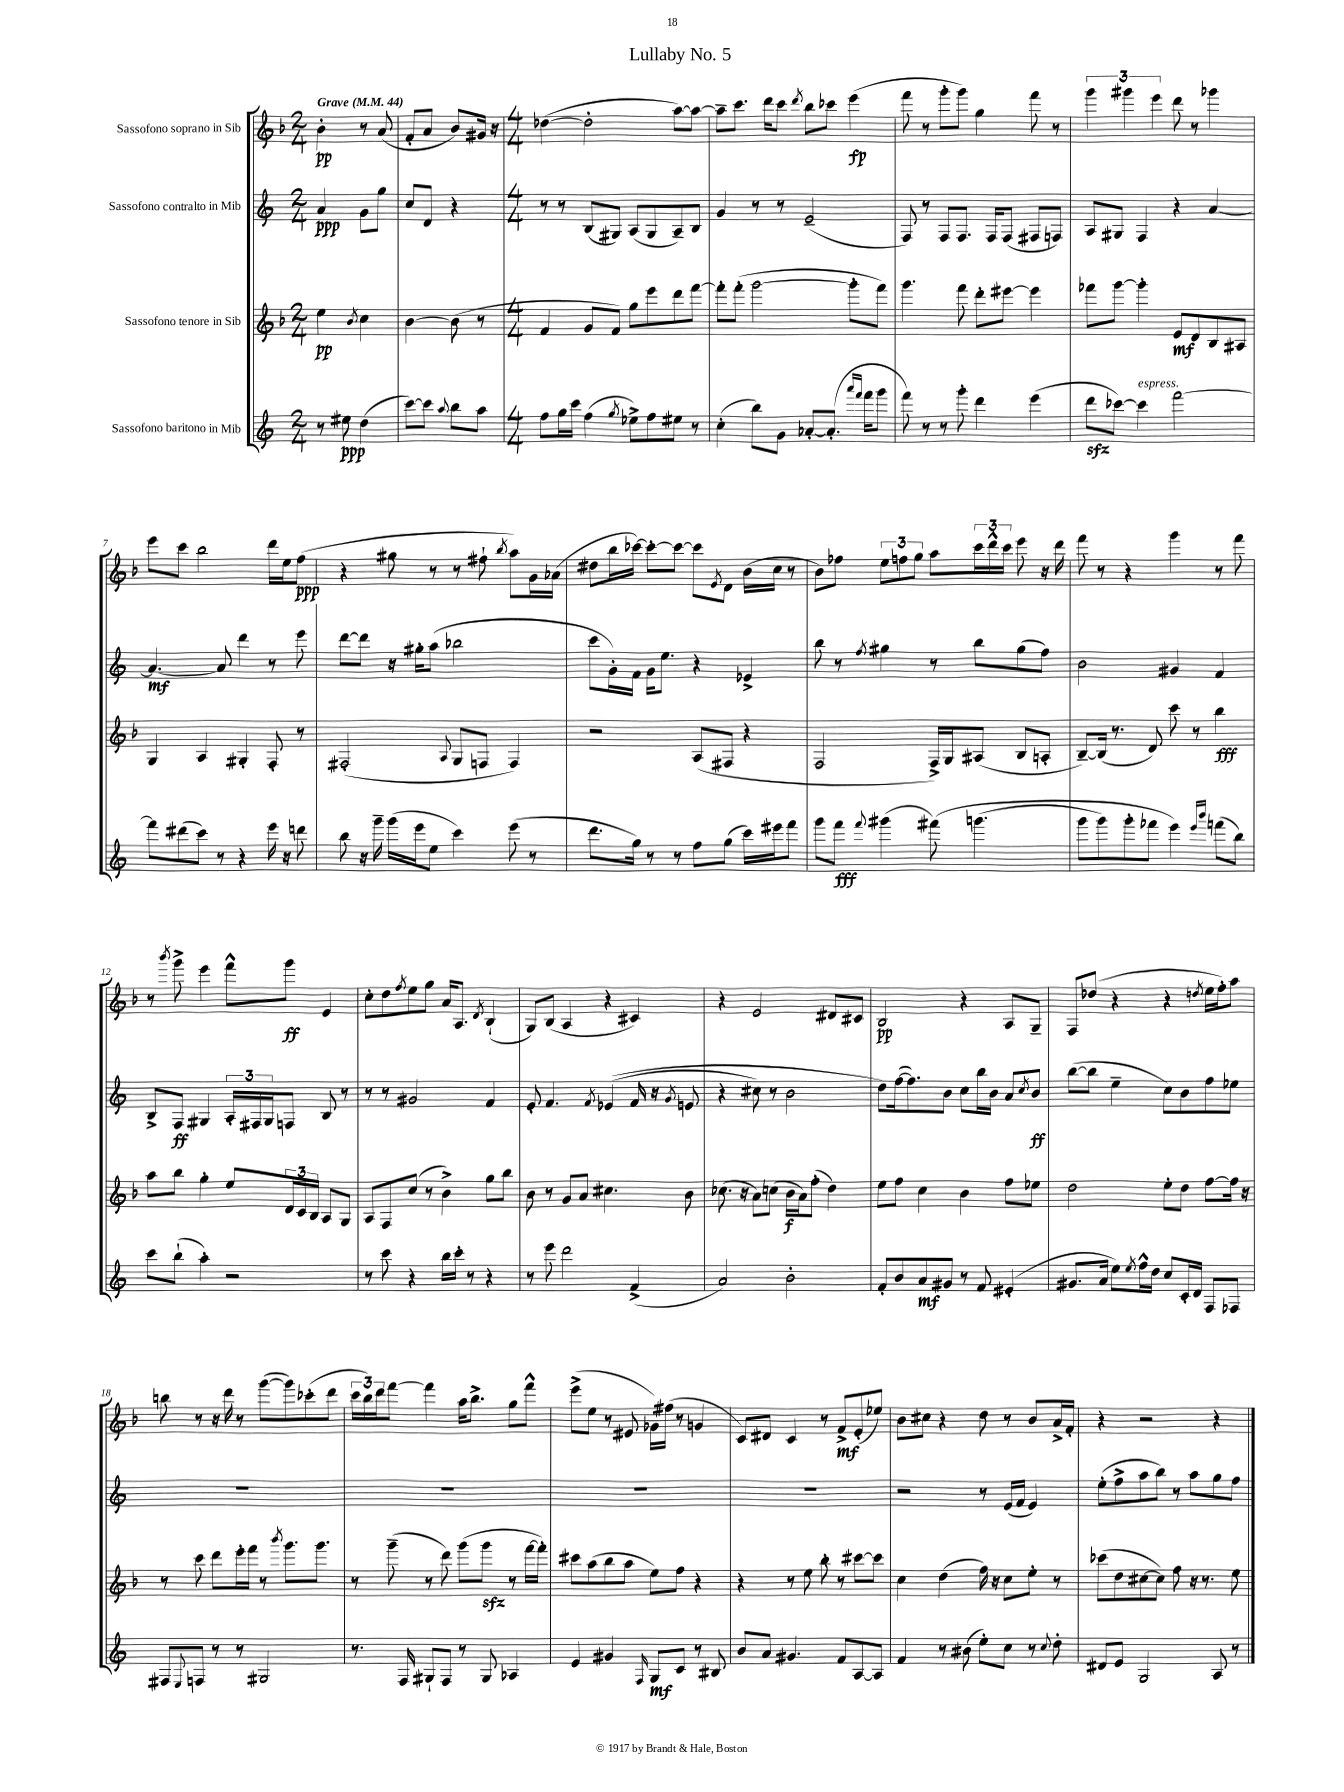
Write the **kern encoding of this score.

**kern	**dynam	**kern	**dynam	**kern	**dynam	**kern	**dynam
*part4	*part4	*part3	*part3	*part2	*part2	*part1	*part1
*staff4	*staff4	*staff3	*staff3	*staff2	*staff2	*staff1	*staff1
*I"Sassofono baritono in Mib	*	*I"Sassofono tenore in Sib	*	*I"Sassofono contralto in Mib	*	*I"Sassofono soprano in Sib	*
*clefG2	*	*clefG2	*	*clefG2	*	*clefG2	*
*k[]	*	*k[b-]	*	*k[]	*	*k[b-]	*
*M2/4	*	*M2/4	*	*M2/4	*	*M2/4	*
*MM44	*	*MM44	*	*MM44	*	*MM44	*
=1	=1	=1	=1	=1	=1	=1	=1
!	!	!	!	!	!	!LO:TX:a:B:t=Grave	!
8r	.	4ee\	pp	4a/	ppp	4b-'\	pp
8ee#X\	ppp	.	.	.	.	.	.
.	.	8qb-/	.	.	.	.	.
(4dd\	.	4cc\	.	8g\L	.	8r	.
.	.	.	.	8gg\J	.	(8a/	.
=2	=2	=2	=2	=2	=2	=2	=2
[8ccc\L)	.	[4b-\	.	8cc/L	.	8f'/L	.
8ccc\J]	.	.	.	8d/J	.	8a/J	.
8qqaa/	.	.	.	.	.	.	.
8bb\L	.	(8b-\]	.	4r	.	8b-/L)	.
8aa\J	.	8r	.	.	.	16g#X/Jk	.
.	.	.	.	.	.	16r	.
=3	=3	=3	=3	=3	=3	=3	=3
*M4/4	*	*M4/4	*	*M4/4	*	*M4/4	*
8ff\L	.	4f/	.	8r	.	([4dd-X\	.
16gg\L	.	.	.	8r	.	.	.
16ccc\JJ	.	.	.	.	.	.	.
(4ff\	.	8g/L	.	(8B/L	.	2dd-'\]	.
.	.	8f/J)	.	8G#X/J)	.	.	.
8qgg/	.	.	.	.	.	.	.
8ee-X^\L)	.	8gg\L	.	(8A/L	.	.	.
8ff\	.	8eee\	.	8G#/	.	.	.
8ee#X\J	.	8ddd\	.	8A~/)	.	[8aa\L)	.
8r	.	[8fff\J	.	8B/J	.	8aa\J_	.
=4	=4	=4	=4	=4	=4	=4	=4
(4cc'\	.	8fff'\L]	.	4g/	.	8aa~\L]	.
.	.	(8fff'\J	.	.	.	8.ccc\J	.
8bb\L)	.	[2ggg\	.	8r	.	.	.
.	.	.	.	.	.	16ddd\KL	.
8g\J	.	.	.	8r	.	8ccc\J	.
.	.	.	.	.	.	8qddd/	.
[8a-X'/L	.	.	.	(2e~/	.	8bb-\L	.
(8.a-'/J]	.	.	.	.	.	8ccc-X\J	.
.	.	8ggg'\L]	.	.	.	(4eee\	fp
16qqaaa/LL	.	.	.	.	.	.	.
16qqfff/JJ	.	.	.	.	.	.	.
16fff\KL	.	.	.	.	.	.	.
8ggg\J	.	8fff\J)	.	.	.	.	.
=5	=5	=5	=5	=5	=5	=5	=5
8fff\)	.	4.ggg\	.	8F/)	.	8fff\	.
8r	.	.	.	8r	.	8r	.
8r	.	.	.	8F/L	.	8ggg'\L	.
8ggg'\	.	8fff\	.	8.F/J	.	8ggg\J)	.
4ddd\	.	8ddd'\L	.	.	.	4gg\	.
.	.	.	.	16F/KL	.	.	.
.	.	[8eee#X\J	.	(8F/J	.	.	.
(4eee\	.	4eee#\]	.	8F#X/L	.	8fff\	.
.	.	.	.	8Fn/J)	.	8r	.
=6	=6	=6	=6	=6	=6	=6	=6
8dddzz\L	.	8fff-X\L	.	8A/L	.	6ggg\	.
[8ccc-X\J)	.	[8ggg\J	.	8G#X/J	.	.	.
.	.	.	.	.	.	6ggg#X\	.
!LO:TX:a:i:t=espress.	!	!	!	!	!	!	!
4ccc-\]	.	4ggg'\]	.	4F/	.	.	.
.	.	.	.	.	.	6eee\	.
[2fff\	.	8e/L	mf	4r	.	8ddd\	.
.	.	8d/	.	.	.	8r	.
.	.	8B-/	.	[4a/	.	4ggg-X\	.
.	.	8A#X/J	.	.	.	.	.
!!LO:LB:g=z
=7	=7	=7	=7	=7	=7	=7	=7
8fff\L]	.	4G/	.	4.a/_	mf	8eee\L	.
(8ddd#X\	.	.	.	.	.	8ccc\J	.
8ccc\J)	.	4A/	.	.	.	2bb-\	.
8r	.	.	.	8a/]	.	.	.
4r	.	4G#X'/	.	4ddd\	.	.	.
16eee\	.	8F'/	.	8r	.	16ddd\LL	.
16r	.	.	.	.	.	16ee\J	.
8dddn\	.	8r	.	8eee\	.	(8ff\J	ppp
=8	=8	=8	=8	=8	=8	=8	=8
8bb\	.	(2F#X'/	.	[8ddd\L	.	4r	.
16r	.	.	.	8ddd\J]	.	.	.
16ggg~\	.	.	.	.	.	.	.
(16ggg\LL	.	.	.	16r	.	8gg#X\	.
16eee\J	.	.	.	16gg#X'\KL	.	.	.
8ee\J	.	.	.	(8aa\J	.	8r	.
.	.	8qqA/	.	.	.	.	.
4ccc\)	.	8G/L	.	2bb-X\	.	8r	.
.	.	8Fn/J	.	.	.	8ff#X`\	.
.	.	.	.	.	.	8qbb-/	.
(8eee\	.	4F/)	.	.	.	8aa\L)	.
8r	.	.	.	.	.	16g\L	.
.	.	.	.	.	.	(16a-X\JJ	.
=9	=9	=9	=9	=9	=9	=9	=9
8.ddd\L	.	2r	.	8ccc\L	.	8dd#X\L	.
.	.	.	.	16g'\L)	.	16bb-\L	.
16gg\Jk)	.	.	.	16f\JJ	.	[16ccc-X\JJ)	.
8r	.	.	.	16g\KL	.	8ccc-'\L_	.
.	.	.	.	8.ee\J	.	.	.
8r	.	.	.	.	.	8ccc-\J_	.
8ff\L	.	(8A/L	.	4r	.	8ccc-\L]	.
.	.	.	.	.	.	8qe/	.
(8gg\J	.	8F#X/J	.	.	.	8d\J	.
16ccc\LL)	.	4r	.	4e-X^/	.	(16b-\LL	.
16eee#X\J	.	.	.	.	.	16cc\JJ	.
8fff\J	.	.	.	.	.	8r	.
=10	=10	=10	=10	=10	=10	=10	=10
8ggg\L	.	2F/	.	8bb\	.	8b-\L)	.
8fff\J	fff	.	.	8r	.	8ff-X\J	.
8qqfff/	.	.	.	8qff/	.	.	.
(4ggg#X\	.	.	.	4gg#X\	.	12ee\L	.
.	.	.	.	.	.	12ffn\	.
.	.	.	.	.	.	12gg\J	.
(8fff#X\)	.	16F^/LL)	.	8r	.	8aa\L	.
.	.	16G/J	.	.	.	.	.
(4.gggn\	.	(8A#X/J	.	8bb\L	.	24ccc\L	.
.	.	.	.	.	.	24ddd^^\	.
.	.	.	.	.	.	24ccc\JJ	.
.	.	8B-/L	.	(8gg#\	.	8eee\	.
.	.	8An'/J	.	8ff\J)	.	16r	.
.	.	.	.	.	.	16ddd\	.
=11	=11	=11	=11	=11	=11	=11	=11
8ggg\L	.	[8B-~/L)	.	2b\	.	8fff\	.
8ggg\)	.	(16B-/Jk]	.	.	.	8r	.
.	.	8.r	.	.	.	.	.
8ggg'\	.	.	.	.	.	4r	.
8fff-X\J	.	8d/)	.	.	.	.	.
4eee\)	.	8ccc\	.	4g#X/	.	4ggg\	.
.	.	8r	.	.	.	.	.
16qqeee/LL	.	.	.	.	.	.	.
16qqbbb/JJ	.	.	.	.	.	.	.
(8fffn\L	.	4bb-\	fff	4f/	.	8r	.
8bb\J)	.	.	.	.	.	8fff\	.
!!LO:LB:g=z
=12	=12	=12	=12	=12	=12	=12	=12
8ccc\L	.	8aa\L	.	8B^/L	.	8r	.
.	.	.	.	.	.	8qbbb-/	.
(8bb`\J	.	8bb-\J	.	8F/J	ff	8ggg^\	.
4aa'\)	.	4gg'\	.	4G#X/	.	4eee\	.
2r	.	8ee/L	.	24A'/LL	.	8fff^^\L	.
.	.	.	.	24F#X/	.	.	.
.	.	.	.	24G#/J	.	.	.
.	.	24d/L	.	8Fn/J	.	8ggg\J	ff
.	.	24c/	.	.	.	.	.
.	.	24B-/JJ	.	.	.	.	.
.	.	8A/L	.	8B/	.	4e/	.
.	.	8G/J	.	8r	.	.	.
=13	=13	=13	=13	=13	=13	=13	=13
8r	.	8A/L	.	8r	.	8cc'\L	.
8ccc\	.	8F/	.	8r	.	8dd\	.
.	.	.	.	.	.	8qff/	.
4r	.	(8cc/J	.	2g#X/	.	8ee\	.
.	.	8r	.	.	.	8gg\J	.
16bb\LL	.	4b-^\)	.	.	.	16a/KL	.
16ccc'\JJ	.	.	.	.	.	8.A/J	.
8r	.	.	.	.	.	.	.
.	.	.	.	.	.	8qd/	.
4r	.	8gg\L	.	4f/	.	(4B-`/	.
.	.	8bb-\J	.	.	.	.	.
=14	=14	=14	=14	=14	=14	=14	=14
8r	.	8b-\	.	8e'/	.	8G/L)	.
8eee\	.	8r	.	4.f/	.	(8B-/J	.
2ddd\	.	8g/L	.	.	.	4A/	.
.	.	8a/J	.	.	.	.	.
.	.	.	.	8qf/	.	.	.
.	.	4.cc#X\	.	((4e-X/	.	4r	.
(4f^/	.	.	.	16f/	.	4c#X/)	.
.	.	.	.	16r	.	.	.
.	.	.	.	8qg/	.	.	.
.	.	8b-\	.	8en/	.	.	.
=15	=15	=15	=15	=15	=15	=15	=15
2a/)	.	(8.cc-X\	.	4r	.	4r	.
.	.	16r	.	.	.	.	.
.	.	8a\L)	.	8cc#X\)	.	2e/	.
.	.	(8ccn\J	.	8r	.	.	.
2b'\	.	16b-\LL	f	2b\	.	.	.
.	.	16a\J)	.	.	.	.	.
.	.	(8ff'\J	.	.	.	.	.
.	.	4dd\)	.	.	.	8d#X/L	.
.	.	.	.	.	.	8c#X/J	.
=16	=16	=16	=16	=16	=16	=16	=16
8f'/L	.	8ee\L	.	8dd\L)	.	2B-/	pp
8b/	.	8ff\J	.	([16ff\k	.	.	.
.	.	.	.	8.ff\])	.	.	.
8a/	mf	4cc\	.	.	.	.	.
8g#X/J	.	.	.	8b\J	.	.	.
8r	.	4b-\	.	8cc\L	.	4r	.
8f/	.	.	.	16bb\L	.	.	.
.	.	.	.	16b\JJ	.	.	.
(4e#X'/	.	8ff\L	.	8a/L	.	8A/L	.
.	.	.	.	8qcc/	.	.	.
.	.	8ee-X\J	.	8b/J	ff	8G~/J	.
=17	=17	=17	=17	=17	=17	=17	=17
8.g#X/L	.	2dd\	.	([8bb\L	.	8F/L	.
.	.	.	.	8bb\J]	.	(8dd-X/J	.
16a/Jk	.	.	.	.	.	.	.
8ee\L)	.	.	.	4ee~\	.	4r	.
8qee/	.	.	.	.	.	.	.
16ff^^\L	.	.	.	.	.	.	.
16dd\JJ	.	.	.	.	.	.	.
8cc/L	.	8ee'\L	.	8cc\L)	.	4r	.
16c'/L	.	8dd\J	.	8b\	.	.	.
16d/JJ	.	.	.	.	.	.	.
.	.	.	.	.	.	8qddn/	.
8F/L	.	[8ff\L	.	8ff\	.	16ee\LL	.
.	.	.	.	.	.	16ff'\J)	.
8F-X/J	.	16ff\Jk]	.	8ee-X\J	.	8aa\J	.
.	.	16r	.	.	.	.	.
!!LO:LB:g=z
=18	=18	=18	=18	=18	=18	=18	=18
8F#X/L	.	8r	.	1r	.	8bbn\	.
8qqE/	.	.	.	.	.	.	.
8Fn/J	.	8ccc\	.	.	.	8r	.
8r	.	8ddd\L	.	.	.	16r	.
.	.	.	.	.	.	16ddd\	.
8r	.	16eee'\L	.	.	.	8r	.
.	.	16fff\JJ	.	.	.	.	.
2G#X/	.	8r	.	.	.	([8ggg\L	.
.	.	8qbbb-/	.	.	.	.	.
.	.	8.ggg\L	.	.	.	8ggg\])	.
.	.	.	.	.	.	(8ccc-X'\	.
.	.	8.ggg\J	.	.	.	.	.
.	.	.	.	.	.	8ddd\J	.
=19	=19	=19	=19	=19	=19	=19	=19
8.r	.	8r	.	1r	.	24ccc\LL	.
.	.	.	.	.	.	24bb-\)	.
.	.	.	.	.	.	24ddd\J	.
.	.	(8ggg~\	.	.	.	[8fff\J	.
16F/	.	.	.	.	.	.	.
8G#X`/L	.	8r	.	.	.	4fff\]	.
8F/J	.	8ddd\)	.	.	.	.	.
8r	.	(8ggg\L	.	.	.	16aa\KL	.
.	.	.	.	.	.	8.bb-^\J	.
8G#/	.	8gggzz\J	.	.	.	.	.
4A-X/	.	8r	.	.	.	8gg\L	.
.	.	[16fff\LL	.	.	.	8fff^^\J	.
.	.	16fff'\JJ])	.	.	.	.	.
=20	=20	=20	=20	=20	=20	=20	=20
4e/	.	8ccc#X\L	.	1r	.	(8eee^\L	.
.	.	(8aa\	.	.	.	8ee\J	.
4g#X/	.	8bb-\	.	.	.	8r	.
.	.	8aa\J	.	.	.	8e#X/	.
16qqF/	.	.	.	.	.	.	.
8G/L	mf	8ee\L)	.	.	.	16g-X\LL)	.
.	.	.	.	.	.	(16ff#X\JJ	.
8c/J	.	8ff\J	.	.	.	8r	.
8r	.	4r	.	.	.	4gn/	.
8B#X/	.	.	.	.	.	.	.
=21	=21	=21	=21	=21	=21	=21	=21
8b/L	.	4r	.	1r	.	8c/L)	.
8a/J	.	.	.	.	.	8d#X/J	.
4.g#X/	.	8r	.	.	.	4c/	.
.	.	8ee\	.	.	.	.	.
.	.	8bb-'\	.	.	.	8r	.
8f/L	.	8r	.	.	.	8f^/L	mf
[8A/	.	[8ccc#X\L	.	.	.	(8e'/	.
8A/J]	.	8ccc#\J]	.	.	.	8ee-X/J)	.
=22	=22	=22	=22	=22	=22	=22	=22
4f/	.	4cc\	.	2r	.	8b-\L	.
.	.	.	.	.	.	8cc#X\J	.
8r	.	(4dd\	.	.	.	4r	.
(8b#X\	.	.	.	.	.	.	.
8ee'\L)	.	16ff\)	.	8r	.	8dd\	.
.	.	16r	.	.	.	.	.
8cc\J	.	8cc\L	.	(16e/LL	.	8r	.
.	.	.	.	16f/JJ	.	.	.
8r	.	8ee'\J	.	4e/)	.	8b-/L	.
8qqcc/	.	.	.	.	.	.	.
8dd'\	.	8r	.	.	.	16a^/L	.
.	.	.	.	.	.	16f'/JJ	.
=23	=23	=23	=23	=23	=23	=23	=23
8d#X/L	.	(8ccc-X\L	.	(8ee'\L	.	4r	.
8e/J	.	8dd\	.	8ff^\	.	.	.
2G/	.	[8cc#X\	.	8aa\	.	2r	.
.	.	8cc#\J])	.	8bb\J)	.	.	.
.	.	8ff\	.	8r	.	.	.
.	.	16r	.	8aa\L	.	.	.
.	.	8.r	.	.	.	.	.
8A/	.	.	.	8gg\	.	4r	.
8r	.	8ee\	.	8ff\J	.	.	.
==	==	==	==	==	==	==	==
*-	*-	*-	*-	*-	*-	*-	*-
